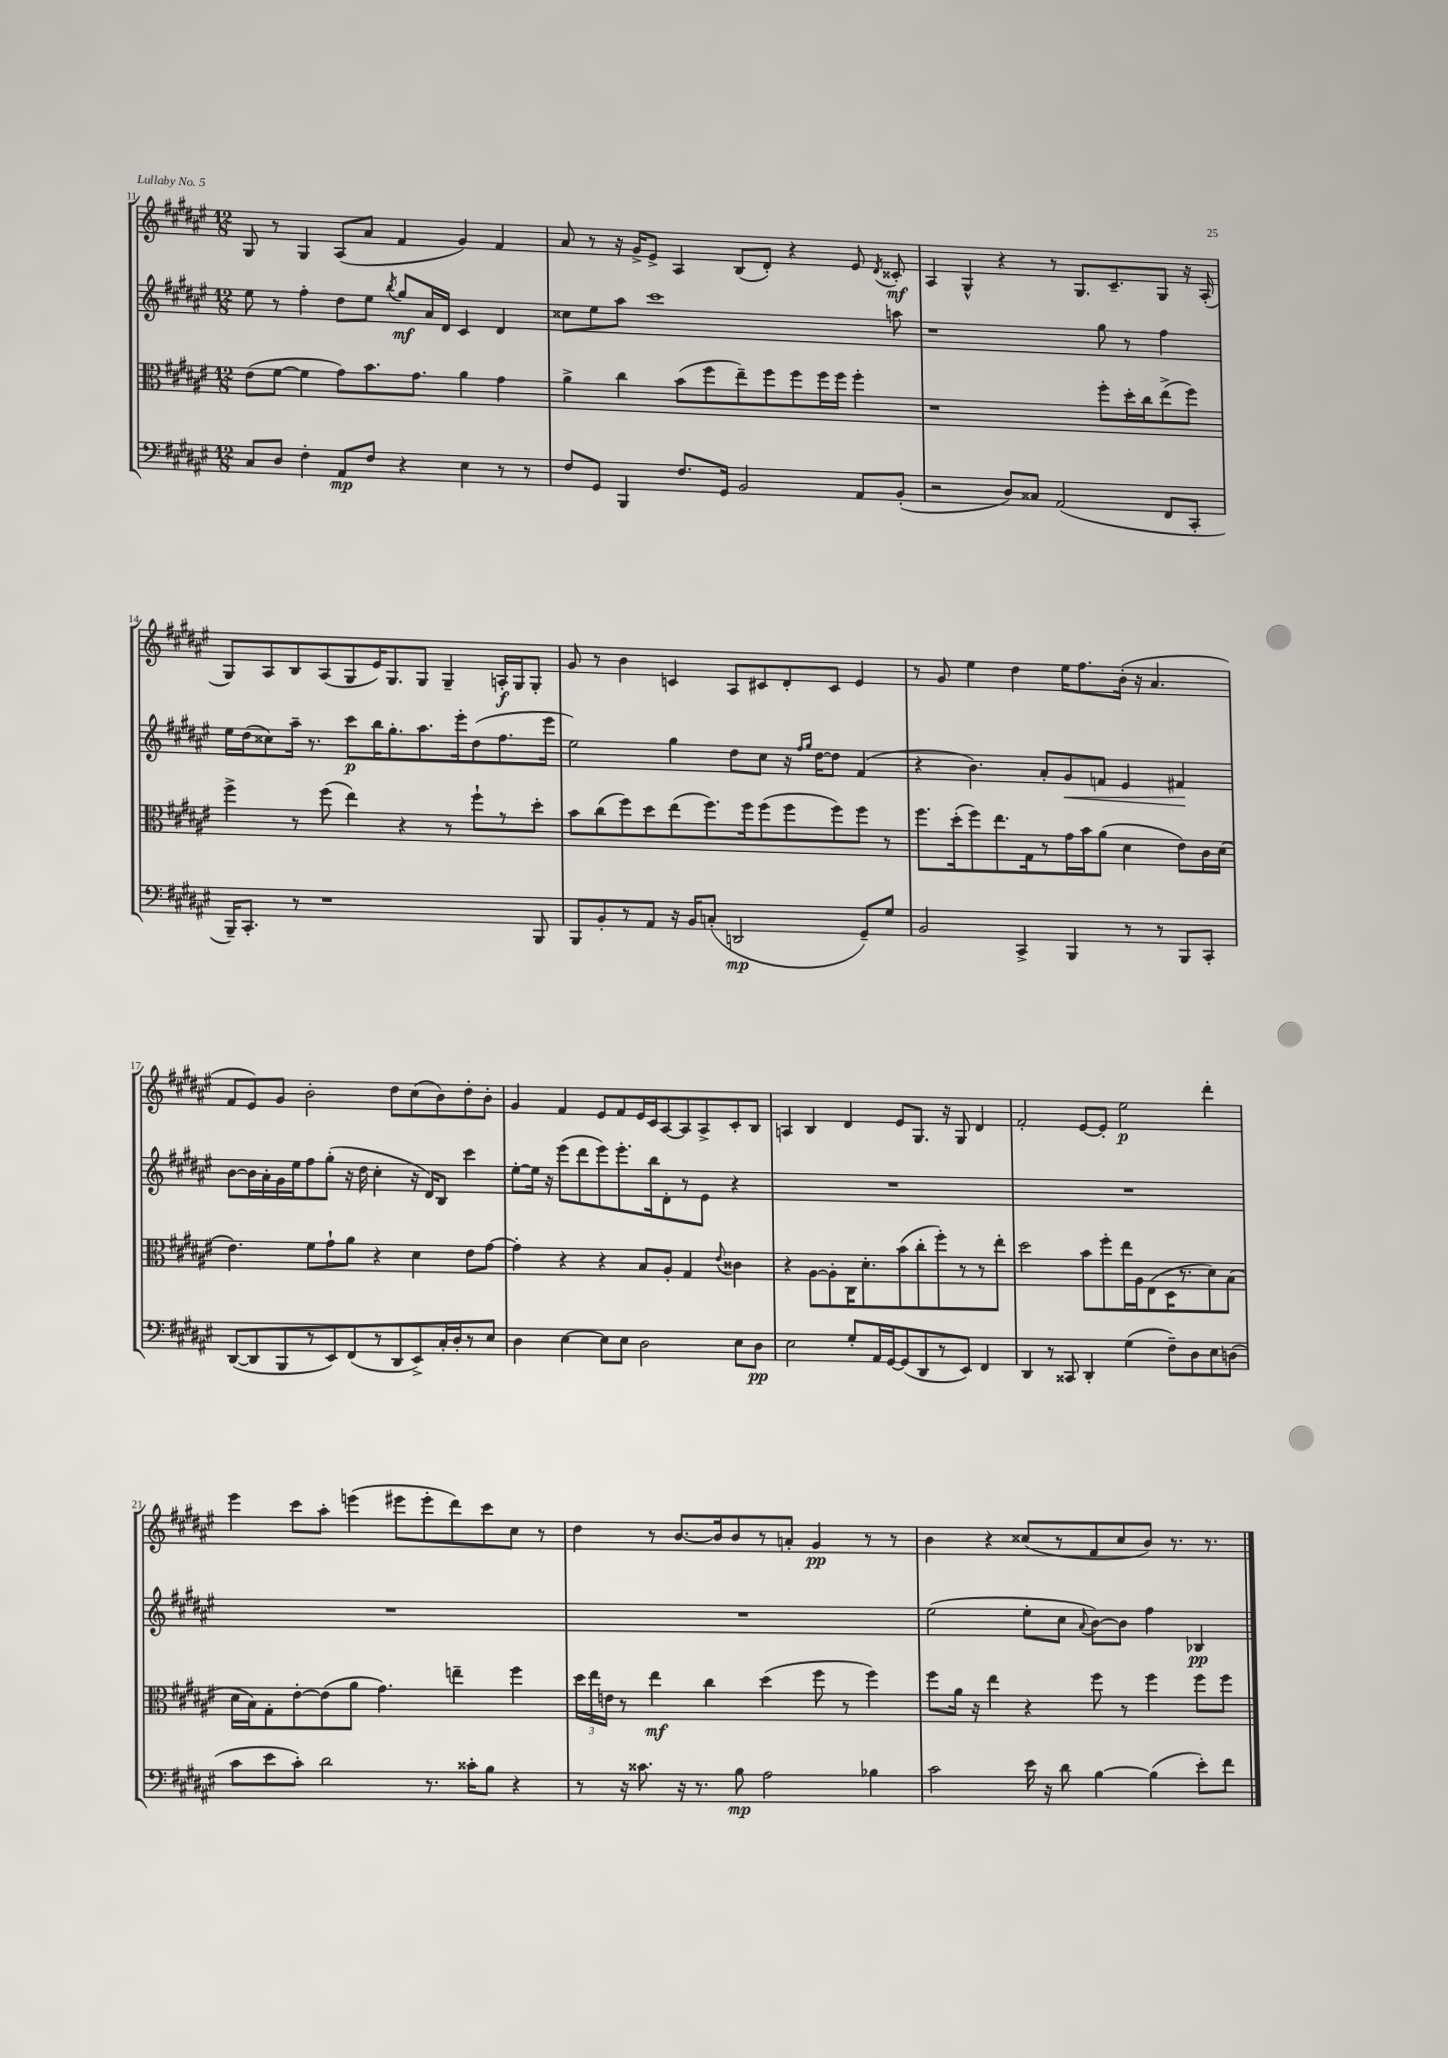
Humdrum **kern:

**kern	**kern	**kern	**kern
*staff4	*staff3	*staff2	*staff1
*clefF4	*clefC3	*clefG2	*clefG2
*k[f#c#g#d#a#e#]	*k[f#c#g#d#a#e#]	*k[f#c#g#d#a#e#]	*k[f#c#g#d#a#e#]
*M12/8	*M12/8	*M12/8	*M12/8
8C#/L	(8e#\L	8ee#\	8G#/
8D#/J	[8f#\J	8r	8r
4F#'\	4f#\]	4ff#'\	4G#/
8AA#/L	8g#\L)	8dd#\L	(8A#/L
8F#/J	8.b\	8ee#\J	8a#/J
.	.	8qbb/	.
4r	.	8gg#/L	4f#/
.	8.g#\J	.	.
.	.	16a#/L	.
.	.	16d#/JJ	.
4E#\	4a#\	4c#/	4g#/)
8r	4g#\	4d#/	4f#/
8r	.	.	.
=	=	=	=
8F#/L	4a#^\	8cc##\L	8a#/
8GG#/J	.	8ee#\	8r
4BBB/	4cc#\	8aa#\J	16r
.	.	.	16g#^/LK
.	.	1ccc#	8e#^/J
8.F#/L	(8b\L	.	4A#/
.	8ff#\	.	.
16GG#/Jk	.	.	.
2BB/	8ee#~\)	.	(8B/L
.	8ff#\	.	8d#'/J)
.	8ff#\	.	4r
.	16ff#\L	.	.
.	16ff#\JJ	.	.
8AA#/L	4ff#'\	.	8e#/
.	.	.	8qd#/
(8BB'/J	.	8aa\	8c##'/
=	=	=	=
2r	1r	1r	4A#/
.	.	.	4G#^^/
8D#/L)	.	.	4r
8C##/J	.	.	.
(2AA#/	.	.	8r
.	.	.	8.G#/L
.	8ff#'\L	8gg#\	.
.	.	.	8.c#~/
.	16dd#'\L	8r	.
.	16cc#\J	.	.
8FF#/L	(8ee#^\	4ff#\	8G#/J
8CC#'/J	8ff#\J)	.	16r
.	.	.	(16A#'/
=	=	=	=
16BBB~/LK)	4ff#^\	16ee#\LL	8G#/L)
8.CC#'/J	.	(16dd#\J	.
.	.	8cc##\)	8A#/
8r	8r	16aa#~\Jk	8B/
.	.	8.r	.
1r	(8ff#\	.	(8A#/
.	4ee#\)	8ccc#\L	8G#/
.	.	16bb\K	16e#/K)
.	.	8.gg#'\	8.G#/
.	4r	.	.
.	.	8.aa#\	8G#/J
.	8r	.	4G#~/
.	.	16eee#'\k	.
.	8ff#`\L	(8dd#\	.
.	8r	8.ff#\	16A'/LL
.	.	.	16G#/J
8BBB/	8dd#'\J	.	8G#'/J
.	.	16eee#\Jk	.
=	=	=	=
8BBB/L	8b\L	2ee#\)	8g#/
8BB'/	(8cc#\	.	8r
8r	8ff#\)	.	4b\
8AA#/J	8dd#\	.	.
16r	(8ee#\	4gg#\	4c/
16BB/LK	.	.	.
(8C'/J	8.ff#\)	.	.
2DD/	.	8dd#\L	8A#/L
.	16ff#\k	.	.
.	(8ff#\	8cc#\J	8c#/
.	8ff#\	16r	8d#'/
.	.	16qqff#/LL	.
.	.	16qqgg#/JJ	.
.	.	[16dd#\LK	.
.	8ff#\)	8dd#\]J	8c#/J
8GG#~/L)	8ff#\J	(4f#/	4e#/
8G#/J	8r	.	.
=	=	=	=
2BB/	8.ff#\L	4r	8r
.	.	.	8g#/
.	(16dd#'\k	.	.
.	8ff#\)	4.b\)	4ee#\
.	8.ee#\	.	.
4CC#^/	.	.	4dd#\
.	16G#\k	.	.
.	8r	8a#'/L	.
4BBB/	16g#\L	8g#/	16ee#\LK
.	16b\J	.	8.ff#\
.	(8a#\J	8f/J	.
8r	4d#\	4e#/	(16b'\Jk
.	.	.	16r
8r	.	.	4.a#/
8BBB/L	8e#\L)	4f#/	.
8CC#'/J	16c#\L	.	.
.	(16d#\JJ	.	.
=	=	=	=
([8DD#/L	4.e#\)	[8b\L	8f#/L
8DD#/]	.	16b\]L	8e#/)
.	.	16a#'\	.
8BBB/	.	16g#\	8g#/J
.	.	16ee#\J	.
8r	8f#\L	8ff#\	2b'\
8EE#/)	8g#`\	(8gg#'\J	.
(8FF#/	8a#\J	16r	.
.	.	16dd#\	.
8r	4r	4cc#'\	.
8DD#/	.	.	8dd#\L
8EE#^/)	4d#\	16r	(8cc#\
.	.	16d#/LK)	.
16C#'/L	.	8B/J	8b\)
16D#'/J	.	.	.
8r	8e#\L	4ccc#\	8dd#'\
8E#/J	[8g#\J	.	8b'\J
=	=	=	=
4D#\	4g#'\]	[8ee#'\L	4g#/
.	.	16ee#\]Jk	.
.	.	16r	.
[4E#\	4r	(8eee#\L	4f#/
.	.	8ddd#\	.
8E#\]L	4r	8eee#\)	8e#/L
8E#\J	.	8.eee#'\	8f#/
2D#\	8B/L	.	16e#/L
.	.	16bb\k	16c#/J
.	8A#'/J	8d#'\	[8A#/
.	4G#/	8r	8A#/]
.	.	8e#\J	8A#^/
.	8qqe#/	.	.
8E#\L	4c##\	4r	8c#'/
8D#\J	.	.	8B/J
=	=	=	=
2E#\	4r	1.r	4A/
.	[8A#\L	.	4B/
.	8A#'\]	.	.
8G#'/L	16C#\K	.	4d#/
.	8.d#'\	.	.
16AA#/L	.	.	.
[16GG#/J	.	.	.
(8GG#/]	(8b\	.	8e#/L
8DD#/	8cc#'\	.	8.G#/J
8r	8ff#'\)	.	.
.	.	.	16r
8EE#/J)	8r	.	8G#/
4FF#/	8r	.	4d#/
.	8ee#'\J	.	.
=	=	=	=
4DD#/	2dd#\	1.r	2f#'/
8r	.	.	.
8CC##/	.	.	.
4DD#'/	8b\L	.	[8e#/L
.	8ff#'\	.	8e#'/]J
(4G#\	16ee#\L	.	2ee#\
.	16A#\J	.	.
.	(8E#\	.	.
8F#~\L)	16D#\K	.	.
.	8.r	.	.
8D#\	.	.	.
8E#\	8d#\)	.	4ddd#'\
(8D\J	(8B\J	.	.
=	=	=	=
8c#\L	16d#\LL	1.r	4eee#\
.	16B\J)	.	.
8e#\	8G#'\	.	.
8c#'\J)	[8e#'\	.	8ccc#\L
2d#\	(8e#\]	.	8aa#'\J
.	8a#\J	.	(4eee\
.	4.g#\)	.	.
.	.	.	8eee#\L
8.r	.	.	8eee#'\
.	4ee~\	.	8ddd#\)
16c##'\LK	.	.	.
8B\J	.	.	8ccc#\
4r	4ff#\	.	8cc#\J
.	.	.	8r
=	=	=	=
8r	24dd#\LL	1.r	4dd#\
.	24ee#\	.	.
.	24e\JJ	.	.
16r	8r	.	.
8.c##\	.	.	.
.	4ee#\	.	8r
16r	.	.	[8.b/L
8.r	.	.	.
.	4cc#\	.	.
.	.	.	16b/]k
8B\	.	.	8b/
2A#\	(4dd#\	.	8r
.	.	.	8a'/J
.	8ff#\	.	4g#/
.	8r	.	.
4B-\	4ff#\)	.	8r
.	.	.	8r
=	=	=	=
2c#\	8ff#\L	(2ee#\	4b\
.	16a#\Jk	.	.
.	16r	.	.
.	4ee#\	.	4r
16e#\	4r	8ee#'\L	(8cc##/L
16r	.	.	.
8d#\	.	8cc#\J	8r
.	.	8qqa#/	.
[4B\	8ff#\	[8b\L)	8f#/
.	8r	8b\]J	8cc##/
(4B\]	4ff#\	4ff#\	8b/J)
.	.	.	8.r
8e#'\L)	8ff#\L	4B-/	.
.	.	.	8.r
8f#\J	8ff#\J	.	.
==	==	==	==
*-	*-	*-	*-
